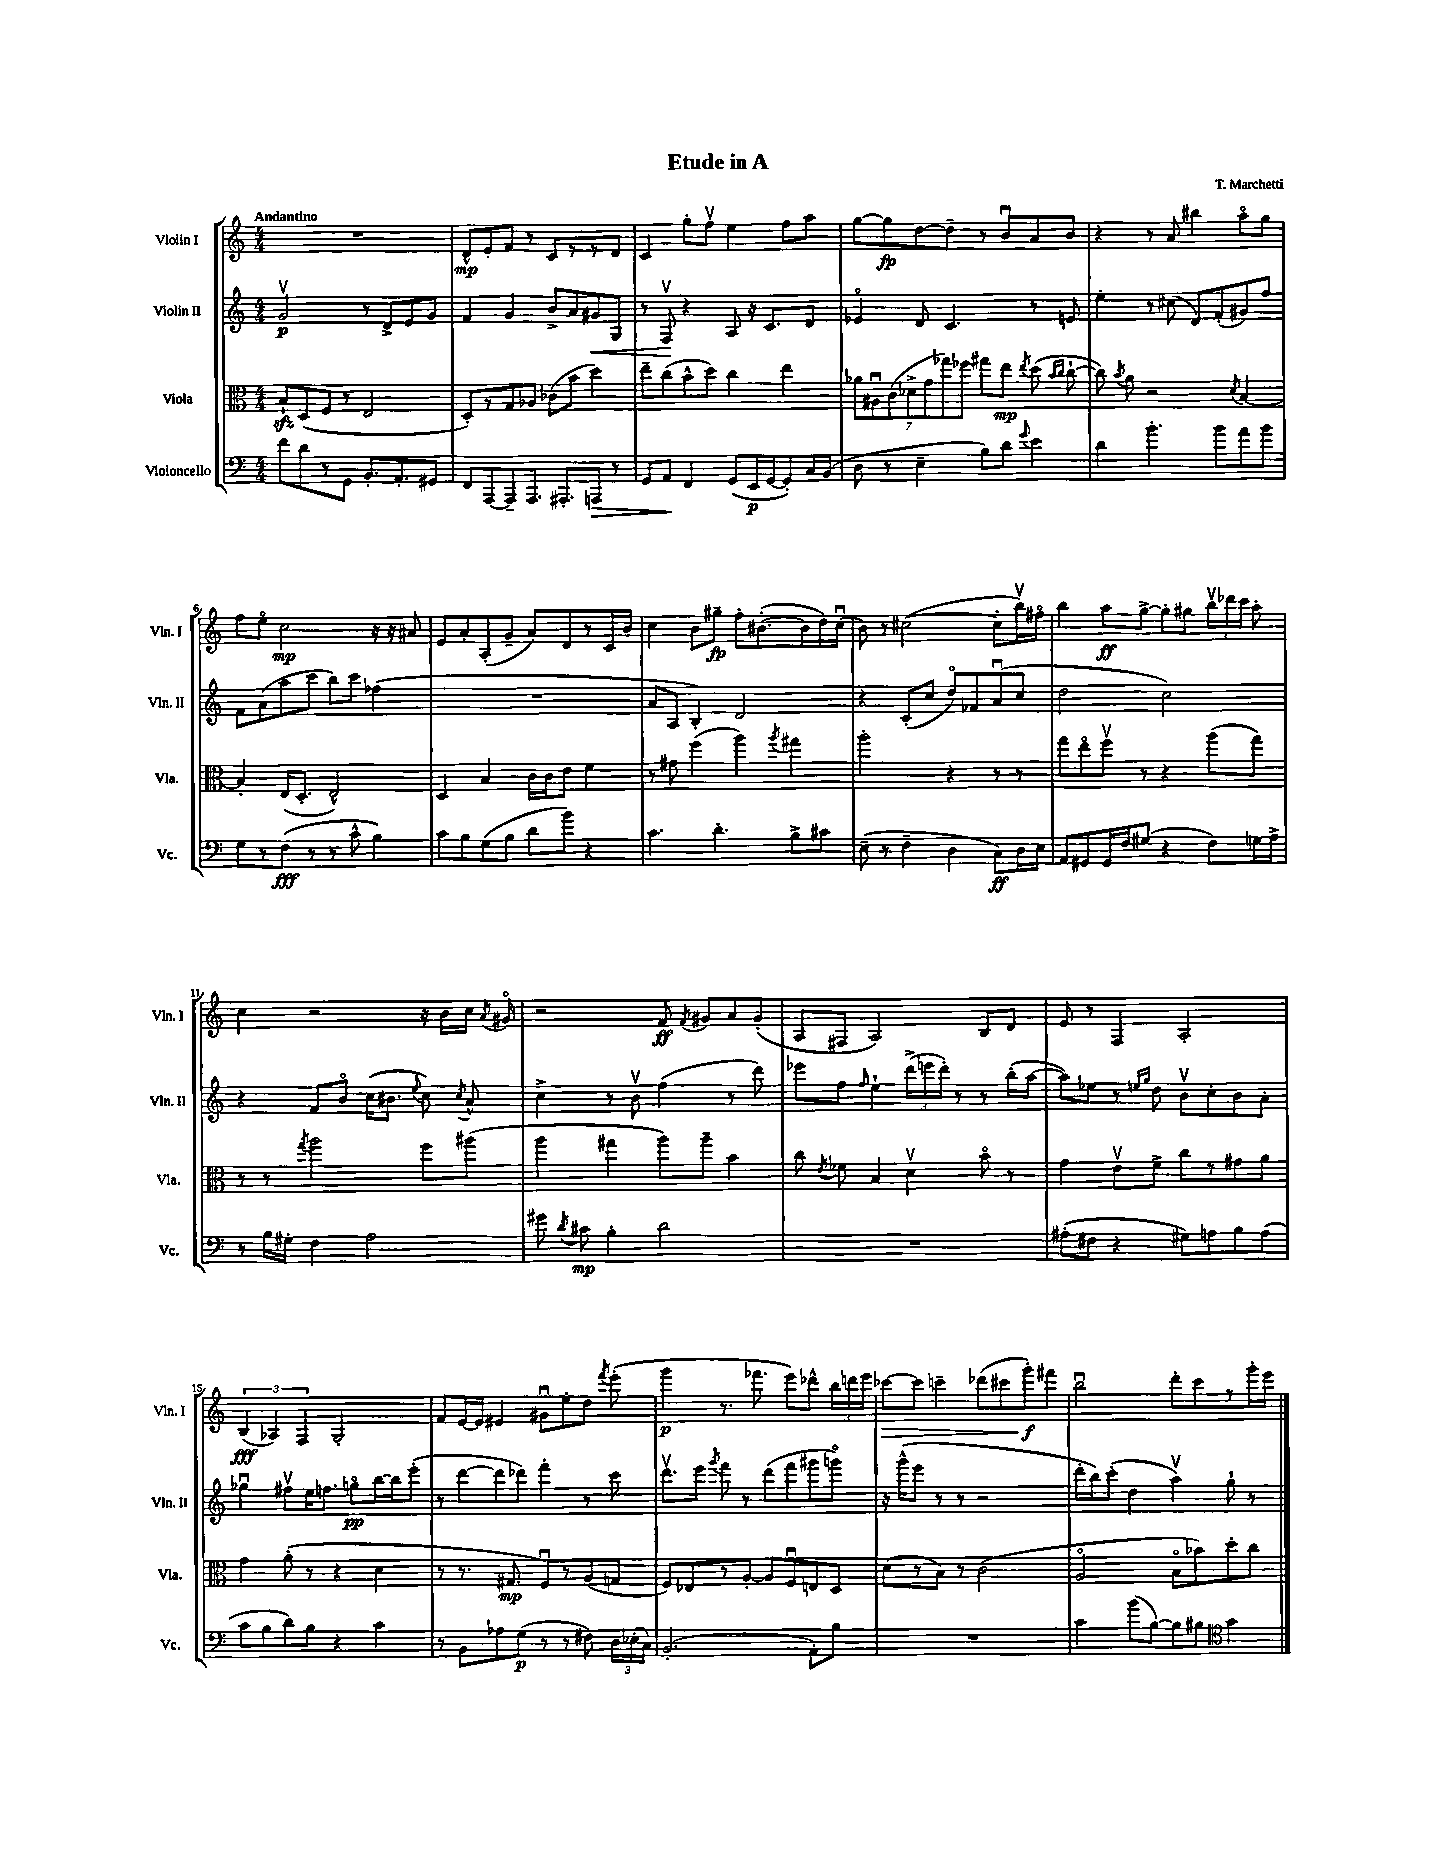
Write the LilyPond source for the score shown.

\header { title = "Etude in A" composer = "T. Marchetti" }
<<
\new StaffGroup <<
\new Staff = "s0" \with { instrumentName = "Violin I" shortInstrumentName = "Vln. I" } {
    \clef treble \key c \major \numericTimeSignature \time 4/4 \tempo "Andantino"
    \autoBeamOff R1 |
    d'8[-^\mp e'8-. f'8] r8 c'8[ r8 r8 d'8] |
    c'4 g''8[-. f''8]\upbow e''4 f''8[ a''8] |
    g''8[~ g''8\fp d''8~ d''8]-- r8 b'8[\downbow a'8 b'8] |
    r4 r8 a'8 bis''4 a''8[\flageolet g''8] |
    f''8[ e''8]\flageolet c''2\mp r16 r16 ais'8 |
    e'8[ a'8-. a8-.( g'8]-- a'8[) d'8 r8 c'16 b'16] |
    c''4 b'8[ gis''8]--\fp f''8[-. bis'8.~-.( bis'16 d''16) c''16]\downbow( |
    b'8) r8 cis''2~( cis''8[-. b''16\upbow) fis''16]\flageolet |
    b''4 a''8[\ff g''8]~-> g''8[-. gis''8] \tuplet 3/2 { b''16[\upbow des'''16 c'''16] } a''8-. |
    c''4 r2 r16 b'16[ c''16] \acciaccatura { a'8 } gis'16\flageolet |
    r2 f'8\ff \acciaccatura { f'8 } gis'8[ a'8 gis'8]-.( |
    a8[ fis8] a2) b8[ d'8] |
    e'8 r8 f4 a2-. |
    \tuplet 3/2 { b4\fff( aes4) f4 } g2-. |
    f'8[ e'16~ e'16] eis'4 gis'8[\downbow e''8-. d''8] \acciaccatura { f'''8 } e'''8-.( |
    g'''4\p r8. fes'''8. e'''8[) des'''8]-^ \tuplet 3/2 { b''16[ d'''16 e'''16] } |
    ces'''8[~\> ces'''8] c'''4-- des'''8[( cis'''8 g'''8-.\f\!) fis'''8] |
    b''2\downbow d'''8[-. c'''8 r8 g'''16-. e'''16] \bar "|." |
}
\new Staff = "s1" \with { instrumentName = "Violin II" shortInstrumentName = "Vln. II" } {
    \clef treble \key c \major \numericTimeSignature \time 4/4
    \autoBeamOff g'2\upbow\p r8 d'8[-> e'8 g'8] |
    f'4 g'4 b'8[-> a'8 gis'8\< g8] |
    r8 f8\upbow\! r4 a8 r16 c'8.[ d'8] |
    ees'4\flageolet d'8 c'4. r8 e'8 |
    e''4-. r8 cis''8( d'8[) f'8-.( gis'8) f''8] |
    f'8[ a'8( a''8 c'''8] b''8[) c'''8] fes''4( |
    R1 |
    a'8[ a8] b4-.) d'2 |
    r4 c'8[-.( c''8] d''8[\flageolet) fes'8 a'8\downbow( c''8] |
    d''2 c''2) |
    r4 f'8[ b'8]\flageolet c''16[( bis'8.] \appoggiatura { e''8 } c''8) \acciaccatura { c''8 } a'8-^ |
    c''4-> r8 b'8\upbow f''4( r8 d'''8) |
    ees'''8[ f''8] \grace { f''16 } e''4-! \tuplet 3/2 { d'''16[->( e'''16 d'''16]-.) } r8 r8 b''16[-.( a''16]~ |
    a''8[) ees''8] r8 \grace { e''16[ g''16] } d''8 b'8[\upbow c''8-. b'8 a'8]-. |
    ges''4\downbow fis''8[\upbow e''16 f''8.] g''8[\flageolet\pp b''16~ b''16 e'''8]-.( |
    r8 d'''8[~ d'''8 des'''8]) f'''4-. r8 c'''8 |
    d'''8.[\upbow e'''16] \acciaccatura { g'''8 } f'''8 r8 d'''8[( f'''8 gis'''8 g'''8]\flageolet) |
    r16 g'''16[-^( e'''8] r8 r8 r2 |
    d'''16[-. b''16) c'''8]-.( d''4 a''4\upbow) g''8-! r8 \bar "|." |
}
\new Staff = "s2" \with { instrumentName = "Viola" shortInstrumentName = "Vla." } {
    \clef alto \key c \major \numericTimeSignature \time 4/4
    \autoBeamOff b8[-!\sfz d8( f8] r8 e2 |
    d8[-.) r8 g8 aes8] ces'8[( b'8] d''4) |
    e''8[-- c''8( b'8-^ d''8]) c''4 e''4 |
    \tuplet 7/4 { aes'8[ ais8\downbow c'8( des'8-> g'8 ges''8) fes''8] } gis''8[ e''8]\mp \acciaccatura { e''8 } d''8( \grace { b'16[ c''16] } c''8~-! |
    c''8) \acciaccatura { b'8 } a'8 r2 \acciaccatura { d'8 } b4~ |
    b4-. e16[( d8.]-. e2-^) |
    d4 b4 c'16[ c'16 e'8] f'4 |
    r8 gis'8 f''4( a''4) \acciaccatura { a''8 } gis''4 |
    a''2-. r4 r8 r8 |
    g''8[ e''8\flageolet f''8]\upbow r8 r4 a''8[( g''8]) |
    r8 r8 \acciaccatura { g''8 } a''2 f''8[ ais''8]( |
    a''4 gis''4 a''8[) a''8]-- b'4 |
    c''8 \acciaccatura { e'8 } fes'8 b4 d'4\upbow b'8\flageolet r8 |
    g'4 e'8[\upbow f'8]-> c''8[ r8 gis'8 a'8] |
    g'4 a'8-.( r8 r4 d'4 |
    r8 r8. gis8.\mp f8[\downbow) r8 a8( g8] |
    f8[) ees8 r8 a8]~-. a8[ f8\downbow e8 d8] |
    d'8[( r8 b8]) r8 c'2( |
    a2\flageolet b8[\flageolet bes'8) d''8-. c''8] \bar "|." |
}
\new Staff = "s3" \with { instrumentName = "Violoncello" shortInstrumentName = "Vc." } {
    \clef bass \key c \major \numericTimeSignature \time 4/4
    \autoBeamOff f'8[ d'8 r8 g,8] b,8.[-. a,8.-. gis,8] |
    f,8[ a,,8~ a,,8-- a,,8.] ais,,8.[-. a,,8]\> r8 |
    g,8[ a,8]\! f,4 g,8[( e,16\p g,16~ g,8-.) c16 b,16]( |
    d8 r8 e4-- b8[) d'8] \appoggiatura { g'8 } e'4 |
    d'4 b'4.-. b'8[ a'8 b'8] |
    g8[ r8 f8]\fff( r8 r8 c'8-^ b4) |
    c'8[ b8 g8( b8] d'8[ b'8]) r4 |
    c'4. d'4.-. b8[-> cis'8] |
    e8--( r8 f4-- d4 c8[\ff) d16 e16] |
    a,8[ gis,8 gis,16 f16 gis8]( r4 f8[) g16 a16]-> |
    r8 b16[ gis16]-. f4 a2 |
    gis'8 \acciaccatura { d'8 } cis'8\mp b4-. d'2 |
    R1 |
    ais8[-.( fis8] r4 gis8[) a8 b8 a8]( |
    c'8[ b8 d'8) b8] r4 c'4 |
    r8 b,8[ aes8 g8]\p( r8 r8 fis8) \tuplet 3/2 { d16[ ees16-.( c16]) } |
    b,2.-.( a,8[-.) b8] |
    R1 |
    c'4 b'8[( b8]~) b8[ bis8] \clef tenor g'4 \bar "|." |
}
>>
>>
